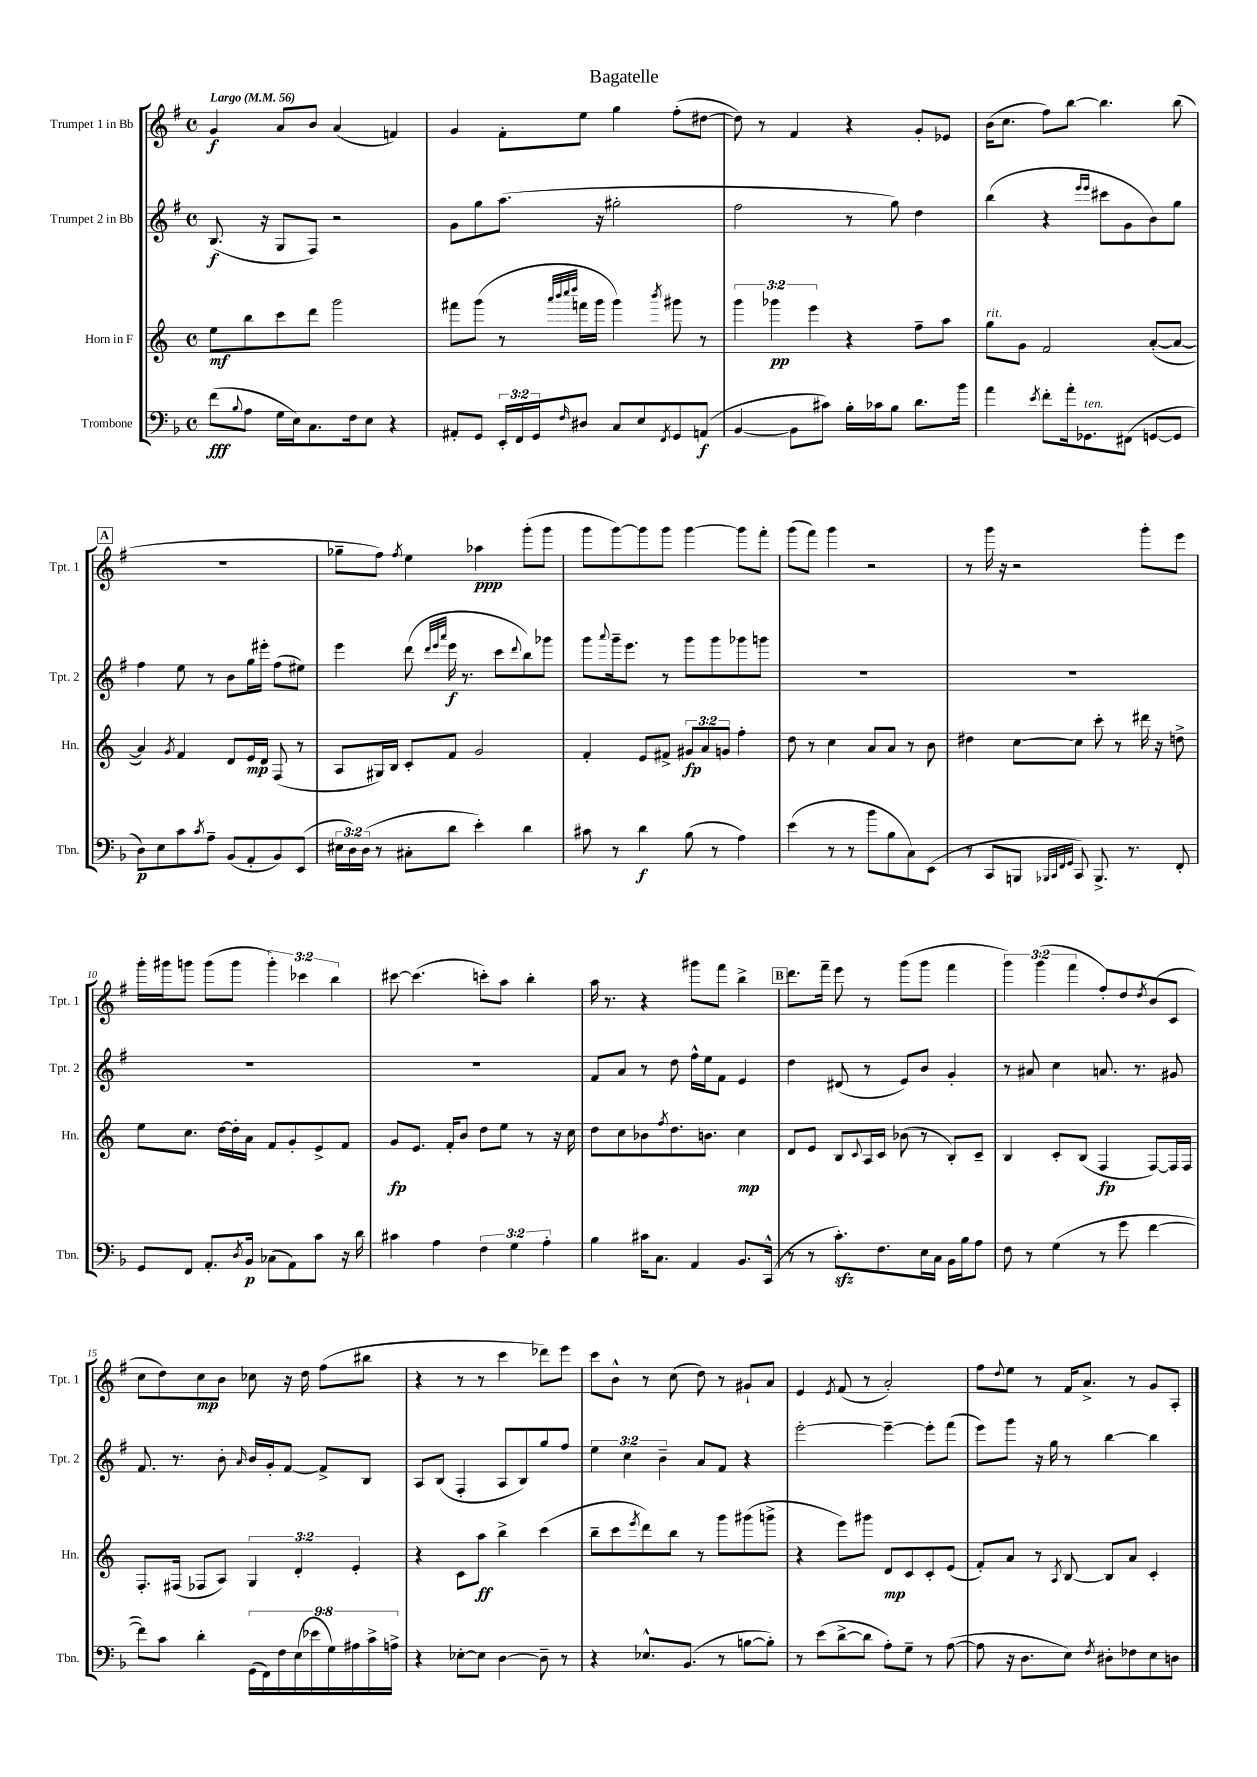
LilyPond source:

\header { title = "Bagatelle" }
<<
\new StaffGroup <<
\new Staff = "s0" \with { instrumentName = "Trumpet 1 in Bb" shortInstrumentName = "Tpt. 1" } {
    \clef treble \key g \major \defaultTimeSignature \time 4/4 \override Staff.TupletNumber.text = #tuplet-number::calc-fraction-text \tempo "Largo" 4 = 56
    g'4\f a'8 b'8 a'4( f'4) |
    g'4 fis'8-. e''8 g''4 fis''8-.( dis''8~ |
    dis''8) r8 fis'4 r4 g'8-. ees'8 |
    b'16( c''8. fis''8) b''8~ b''4. b''8( |
    \mark \markup { \box "A" } R1 |
    ges''8-- fis''8) \acciaccatura { fis''8 } e''4 aes''4\ppp g'''8-.( g'''8 |
    g'''8 g'''8~) g'''8 g'''8 g'''4~ g'''8 fis'''8-. |
    g'''8( fis'''8) g'''4 r2 |
    r8 g'''16 r16 r2 g'''8-. e'''8 |
    g'''16-. gis'''16 g'''8 g'''8( g'''8 \tuplet 3/2 { g'''4-.) ces'''4 b''4 } |
    cis'''8~ cis'''4.( c'''8-.) a''8 b''4-. |
    a''16 r8. r4 gis'''8 fis'''8 b''4-> |
    \mark \markup { \box "B" } d'''8. fis'''16-- e'''8 r8 g'''8( g'''8 fis'''4 |
    \tuplet 3/2 { g'''4) g'''4( fis'''4 } fis''8-.) d''8 \acciaccatura { d''8 } b'8( c'8 |
    c''8 d''8) c''8\mp b'8 ces''8 r16 d''16 fis''8( bis''8 |
    r4 r8 r8 c'''4 des'''8) e'''8 |
    c'''8 b'8-^ r8 c''8( d''8) r8 gis'8-! a'8 |
    e'4 \acciaccatura { e'8 } fis'8( r8 a'2-.) |
    fis''8 \appoggiatura { d''8 } e''8 r8 fis'16 a'8.-> r8 g'8 a8-. \bar "|." |
}
\new Staff = "s1" \with { instrumentName = "Trumpet 2 in Bb" shortInstrumentName = "Tpt. 2" } {
    \clef treble \key g \major \defaultTimeSignature \time 4/4 \override Staff.TupletNumber.text = #tuplet-number::calc-fraction-text
    b8.\f( r16 g8 fis8) r2 |
    g'8 g''8 a''8.( r16 gis''2-. |
    fis''2 r8 g''8) d''4 |
    b''4( r4 \grace { e'''16 e'''16 } cis'''8 g'8 b'8) g''8 |
    \mark \markup { \box "A" } fis''4 e''8 r8 b'8 g''16 eis'''16-. fis''8( eis''8) |
    e'''4 d'''8( \grace { d'''32 e'''32 a'''32 } e'''16\f r8. c'''8 \appoggiatura { d'''8 } b''8) ges'''8 |
    g'''8 \appoggiatura { a'''8 } g'''16-- e'''8. r8 g'''8 g'''8 ges'''8 g'''8 |
    R1 |
    R1 |
    R1 |
    R1 |
    fis'8 a'8 r8 d''8 fis''16-^ e''16 fis'8 e'4 |
    \mark \markup { \box "B" } d''4 dis'8( r8 e'8) b'8 g'4-. |
    r8 ais'8 c''4 a'8. r8. gis'8 |
    fis'8. r8. b'8-. \grace { a'16 } b'16 g'16-. fis'8~ fis'8-> b8 |
    a8 b8( fis4-. a8 b8) g''8 fis''8 |
    \tuplet 3/2 { e''4 c''4 b'4-- } a'8 fis'8 r4 |
    e'''2~-. e'''4~-- e'''8-. fis'''8( |
    e'''8) g'''8 r16 g''16 r8 b''4~ b''4 \bar "|." |
}
\new Staff = "s2" \with { instrumentName = "Horn in F" shortInstrumentName = "Hn." } {
    \clef treble \key c \major \defaultTimeSignature \time 4/4 \override Staff.TupletNumber.text = #tuplet-number::calc-fraction-text
    e''8\mf b''8 c'''8 d'''8 g'''2 |
    fis'''8 g'''8( r8 \grace { a'''32 b'''32 c''''32 d''''32 } f'''16 g'''16 g'''4) \acciaccatura { b'''8 } gis'''8 r8 |
    \tuplet 3/2 { g'''4 ges'''4\pp e'''4 } r4 f''8-- a''8 |
    g''8^\markup { \italic "rit." } g'8 f'2 a'8~-.( a'8~ |
    \mark \markup { \box "A" } a'4) \acciaccatura { g'8 } f'4 d'8 e'16\mp d'16 f8( r8 |
    a8 gis16) b16 c'8-. f'8 g'2 |
    f'4-. e'8 fis'8-> \tuplet 3/2 { gis'8\fp a'8 g'8 } f''4-. |
    d''8 r8 c''4 a'8 a'8 r8 b'8 |
    dis''4 c''8~ c''8 c'''8-. r8 dis'''16 r16 d''8-> |
    e''8 c''8. d''16~ d''16-. a'16 f'8 g'8-. e'8-> f'8 |
    g'8\fp e'8. f'16-. b'8 d''8 e''8 r8 r16 c''16 |
    d''8 c''8 bes'8 \acciaccatura { f''8 } d''8. b'8. c''4\mp |
    \mark \markup { \box "B" } d'8 e'8 b8 \appoggiatura { c'8 } a16 c'16 bes'8( r8 b8-.) c'8-- |
    b4 c'8-. b8( f4\fp f8~) f16 f16 |
    f8.-. fis16( fes8 a8) \tuplet 3/2 { g4 d'4-. e'4-. } |
    r4 c'8 a''8\ff b''4-> c'''4( |
    b''8-- c'''8 \acciaccatura { e'''8 } d'''8) b''8 r8 g'''8 gis'''8( g'''8-> |
    r4 e'''8) gis'''8 d'8\mp c'8 c'8-. e'8( |
    f'8-.) a'8 r8 \acciaccatura { a8 } b8~ b8 a'8 c'4-. \bar "|." |
}
\new Staff = "s3" \with { instrumentName = "Trombone" shortInstrumentName = "Tbn." } {
    \clef bass \key f \major \defaultTimeSignature \time 4/4 \override Staff.TupletNumber.text = #tuplet-number::calc-fraction-text
    f'8\fff( \appoggiatura { bes8 } a8 g16 e16) c8. f16 e8 r4 |
    ais,8-. g,8 \tuplet 3/2 { e,16-. f,16 g,16 } \grace { f16 } dis8 c8 e8 \acciaccatura { f,8 } g,8 a,8\f( |
    bes,4~ bes,8 cis'8) bes16-. ces'16 bes8 d'8. bes'16 |
    a'4 \acciaccatura { e'8 } f'8-. a'16-. ges,8.^\markup { \italic "ten." } fis,8( g,8~ g,8 |
    \mark \markup { \box "A" } d8\p) e8 c'8 \acciaccatura { c'8 } a8-- bes,8( a,8-. bes,8) e,8( |
    \tuplet 3/2 { eis16 d16) d16( } r8 cis8-. d'8 e'4-.) d'4 |
    cis'8 r8 d'4\f bes8( r8 a4) |
    e'4( r8 r8 bes'8 bes8 c8) e,8( |
    r8 c,8 b,,8 \grace { bes,,32 c,32 f,32 g,32 } c,8) bes,,8.-> r8. f,8-. |
    g,8 f,8 a,8.-. \acciaccatura { d8 } bes,16\p ces8( a,8) c'8 r16 d'16 |
    cis'4 a4 \tuplet 3/2 { f4 g4 a4-. } |
    bes4 cis'16 c8. a,4 bes,8. c,16-^( |
    \mark \markup { \box "B" } r8 r8 c'8.-.\sfz) f8. e16 c16 bes,16 bes16 a8 |
    f8 r8 g4( r8 g'8 f'4~ |
    f'8) c'8 d'4-. \tuplet 9/8 { g,16( f,16) f16 e16( ees'16 g16) ais16 c'16-> a16-> } |
    r4 ees8~-. ees8 d4~ d8-- r8 |
    r4 ees8.-^ bes,8.( r8 b8~ b8-.) |
    r8 e'8( d'8~-> d'8 a8-.) g8-- r8 a8~( |
    a8 r16 d8. e8) \acciaccatura { f8 } dis8-. fes8 e8 d8 \bar "|." |
}
>>
>>
